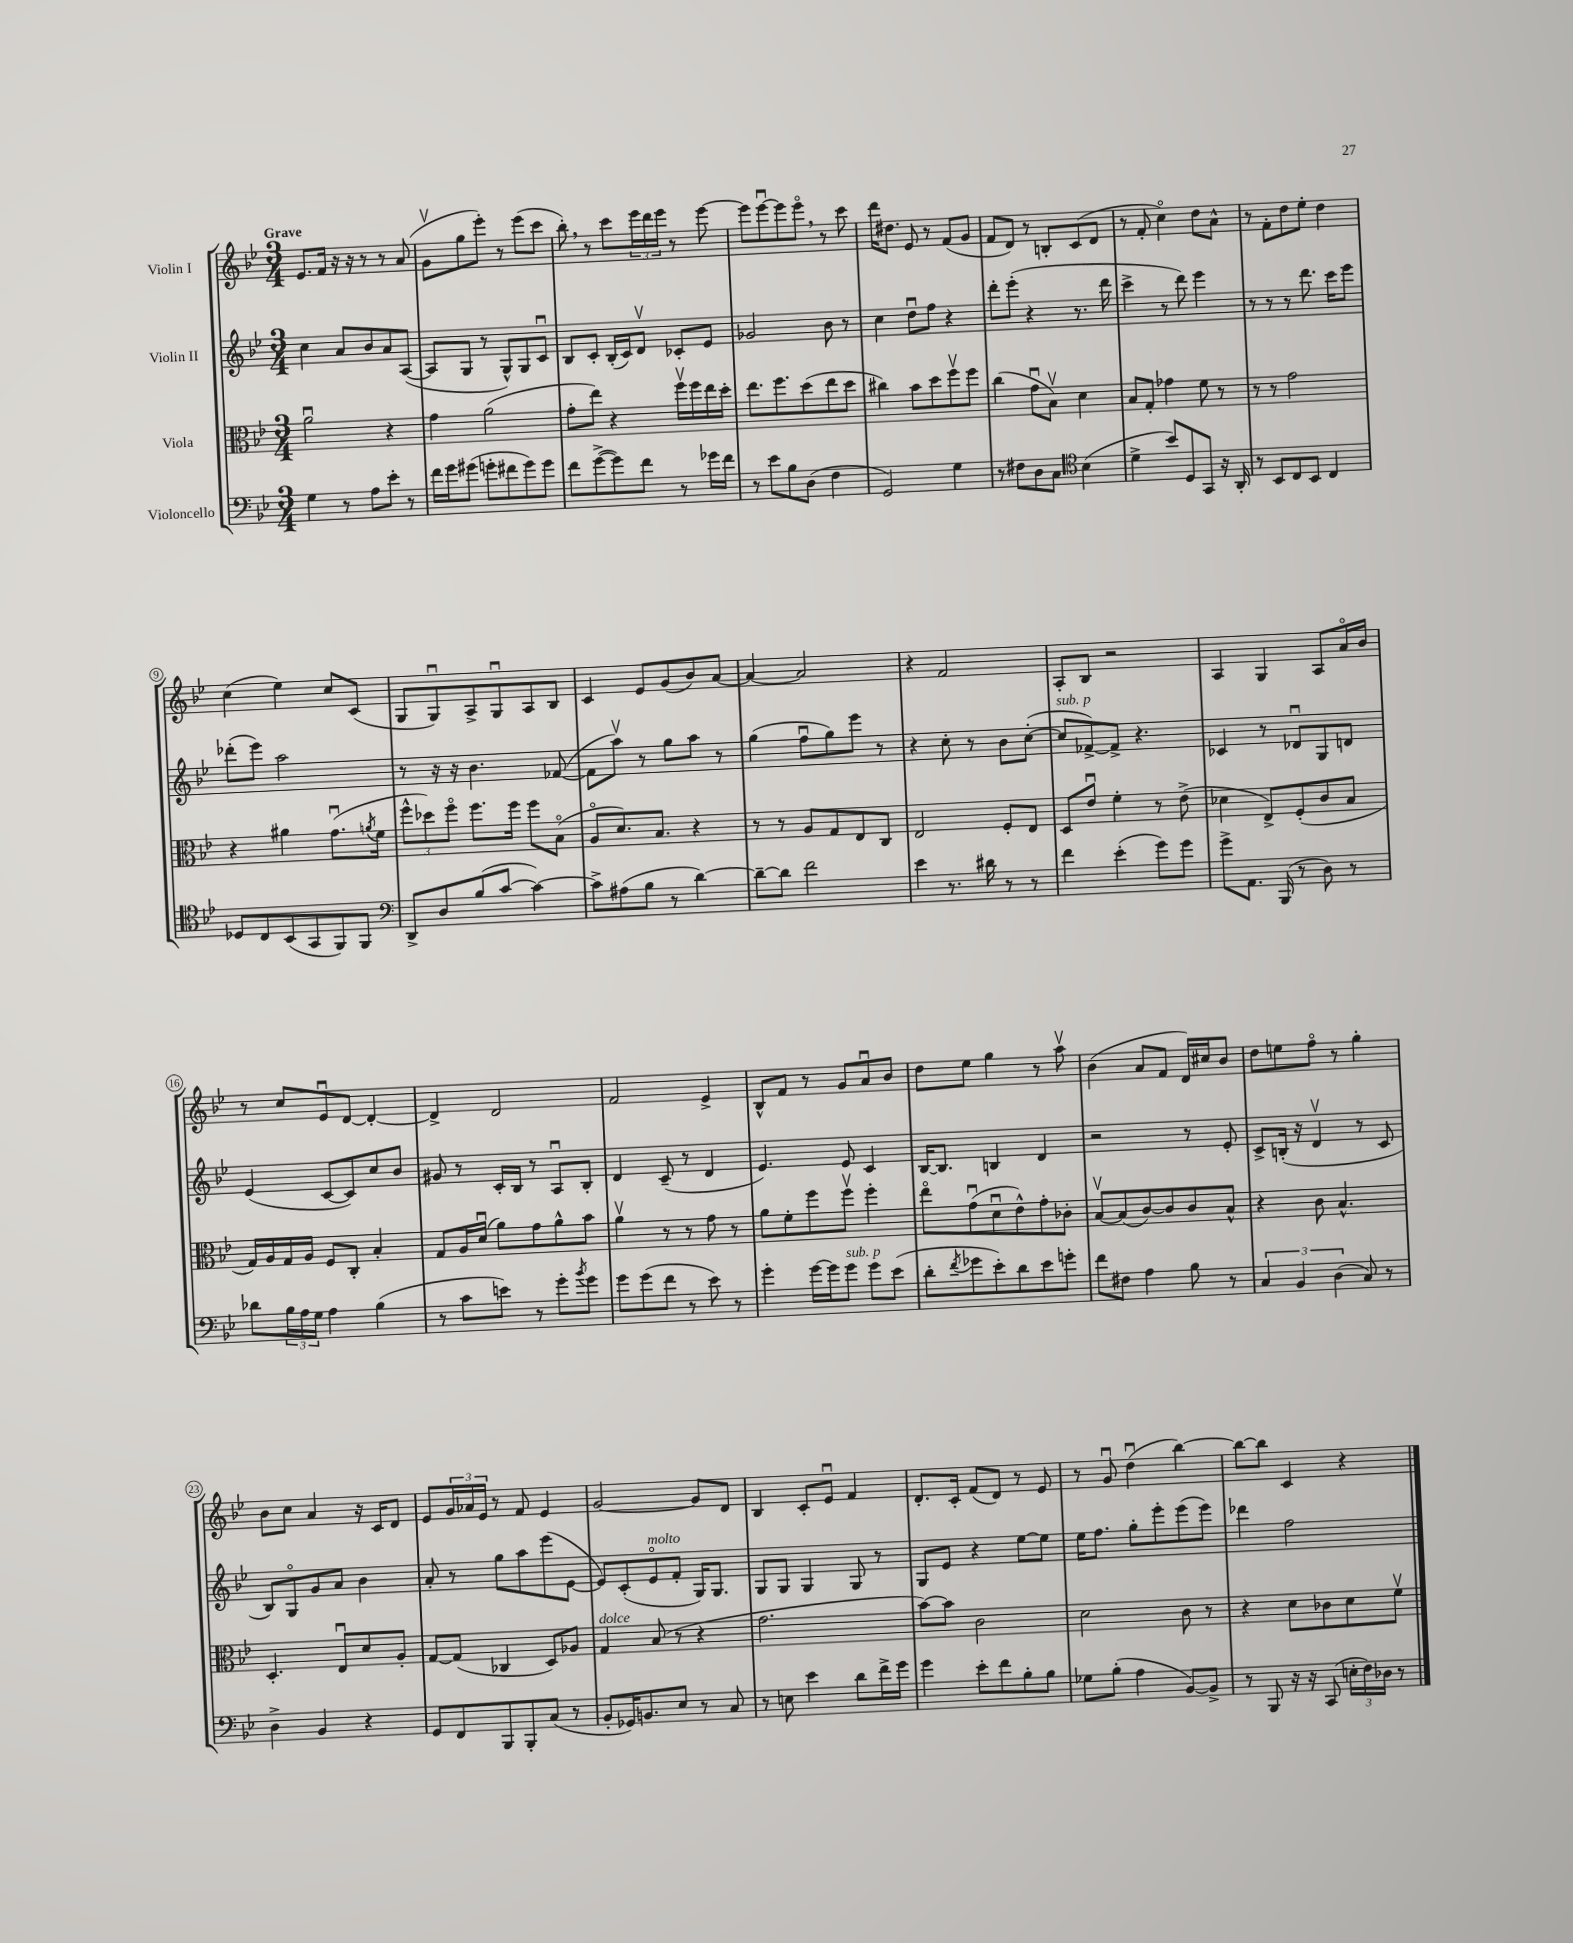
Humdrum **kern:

**kern	**kern	**kern	**kern
*staff4	*staff3	*staff2	*staff1
*clefF4	*clefC3	*clefG2	*clefG2
*k[b-e-]	*k[b-e-]	*k[b-e-]	*k[b-e-]
*M3/4	*M3/4	*M3/4	*M3/4
4G\	2au\	4cc\	8.e-/L
.	.	.	16f/Jk
8r	.	8a/L	16r
.	.	.	16r
8A\L	.	8b-/	8r
8e-'\J	4r	8a/	8r
8r	.	([8A/J	(8a/
=	=	=	=
16f\LL	4g\	8A/]L	8gv\L
16g\J	.	.	.
(8g#\J	.	8G/J	8gg\
8g'\L	(2a\	8r	8eee-'\J)
8f#\	.	8G^^/L)	8r
8g\)	.	8G/	(8eee-\L
8g\J	.	8cu/J	8ccc\J
=	=	=	=
8f\L	8g'\L	8B-/L	8bb-'\)
([8g^\	8ee-\J)	8c'/J	8r
8g\])	4r	(16B-'/LL	8ccc\L
.	.	16c/J)	.
8f\J	.	8dv/J	24eee-\L
.	.	.	24ddd\
.	.	.	24eee-\JJ
8r	16ffv\LL	8c-'/L	8r
.	16ff\	.	.
16g-\LL	16ee-\	8e-/J	[8eee-\
16f\JJ	16dd'\JJ	.	.
=	=	=	=
8r	8.ee-\L	2g-/	8eee-\]L
8e-\L	.	.	[8eee-u\
.	8.ff\	.	.
8B-\	.	.	8eee-\]
(8D\J	(8dd\	.	8eee-o\J
4F\	8ee-\	8b-\	8r
.	8dd\J	8r	8ccc\
=	=	=	=
2GG/)	4cc#\)	4cc\	16ddd\LK
.	.	.	8.dd#\J
.	8b-\L	8ddu\L	8e-/
.	8dd\	8ff\J	8r
4G\	8ffv\	4r	(8f/L
.	8ff\J	.	8g/J
=	=	=	=
8r	(4cc\	8ddd'\L	8f/L
8F#\L	.	(8eee-'\J	8d/J)
8D\	8gu\L	4r	8r
8C\J	8B-v\J)	.	8B'/L
*clefC4	*	*	*
(4B-\	4d\	8.r	(8c/
.	.	.	8d/J
.	.	16ddd\	.
=	=	=	=
4d^\	8B-/L	4ccc^\	8r
.	8G'/J	.	8f'/
8b-/L)	4g-\	8r	4cco\)
8D/	.	8ddd\)	.
8GG/J	8f\	4eee-\	8dd\L
16r	8r	.	8a^^\J
16AA'/	.	.	.
=	=	=	=
8r	8r	8r	8r
8BB-/L	8r	8r	8f'\L
8C/	2g\	8r	8dd\
8BB-/J	.	8.ddd\	8ee-'\J
4C/	.	.	4dd\
.	.	16ccc\LK	.
.	.	8eee-\J	.
=	=	=	=
8D-/L	4r	(8ddd-'\L	(4cc\
8C/	.	8eee-\J)	.
(8BB-/	4a#\	2aa\	4ee-\)
8GG/	.	.	.
8FF/)	(8.gu\L	.	8cc/L
8FF/J	.	.	(8c/J
.	8qa/	.	.
.	16f\Jk	.	.
=	=	=	=
*clefF4	*	*	*
8DD^/L	12ff^^\L	8r	8G/L
.	12dd-\)	.	.
8D/	.	16r	8Gu/)
.	12ffo\J	.	.
.	.	16r	.
(8B-/	8.ff\L	4.b-\	8A^/
[8c/J	.	.	8Gu/
.	16ff\Jk	.	.
4c\_)	8ff\L	.	8A/
.	(8B-o\J	([8f-/	8B-/J
=	=	=	=
8c^\]L	8Ao/L	8f-\]L	4c/
(8A#\	8.d/)	8aav\J)	.
8B-\J	.	8r	8e-/L
.	8.B-/J	.	.
8r	.	8gg\L	(8g/
[4d\)	4r	8aa\J	8b-/)
.	.	8r	[8a/J
=	=	=	=
8d~\_L	8r	(4gg\	4a/_
8d\]J	8r	.	.
2f\	8A/L	8ffu\L	2a/]
.	8G/	8gg\)	.
.	8E-/	8eee-\J	.
.	8C/J	8r	.
=	=	=	=
4e-\	2E-/	4r	4r
8.r	.	8cc'\	2f/
.	.	8r	.
16d#\	.	.	.
8r	8F'/L	8b-\L	.
8r	8E-/J	([8cc'\J	.
=	=	=	=
4f\	8D/L	8cc/]L	8A'/L
.	8e-u/J	[8f-^/)	8B-/J
(4e-'\	4f'\	8f-^/]J	2r
.	.	4.r	.
8g\L)	8r	.	.
8g\J	(8e-^\	.	.
=	=	=	=
8g^\L	4d-\	4c-/	4A/
8.AA\J	.	.	.
.	8E-^/L)	8r	4G/
(16BBB-/	.	.	.
8r	(8F'/	8d-u/L	.
8D\)	8c/	8G/	8A/L
8r	8B-/J	8d/J	16ao/L
.	.	.	16b-/JJ
=	=	=	=
8d-\L	16G/LL)	(4e-/	8r
.	16A/	.	.
24B-\L	16G/	.	8cc/L
24A\	.	.	.
.	16A/JJ	.	.
24G\JJ	.	.	.
4A\	8F/L	[8c/L	8e-u/
.	8C'/J	8c/])	[8d/J
(4B-\	4B-'/	8cc/	4d'/_
.	.	8b-/J	.
=	=	=	=
8r	8G/L	8g#/	4d^/]
8c\L	16A/L	8r	.
.	(16du/JJ	.	.
8e\J)	8a\L)	16c'/LL	2d/
.	.	16B-/JJ	.
8r	8g\	8r	.
8g'\L	8a^^\	8Au/L	.
8qb-/	.	.	.
8g\J	8b-\J	8B-'/J	.
=	=	=	=
8g\L	4av\	4d/	2f/
(8g\	.	.	.
8f\J	8r	(8c~/	.
8r	8r	8r	.
8e-\)	8g\	4d/	4e-^/
8r	8r	.	.
=	=	=	=
4g'\	8a\L	4.e-/)	8B-^^/L
.	8f'\	.	8f/J
[16g\LL	8ff\	.	8r
16g\]J	.	.	.
8g\J	8ffv\J	8e-/	8g/L
8g\L	4ff'\	4c/	8au/
(8e-\J	.	.	8b-/J
=	=	=	=
8d'\L	8ee-o\L	[16B-/LK	8dd\L
.	.	8.B-/]J	.
8qf/	.	.	.
8g-\	(8gu\	.	8ee-\J
8e-'\)	8du\	4B/	4gg\
8d\	8e-^^\)	.	.
8e-\	8g'\	4d/	8r
8g'\J	8c-'\J	.	8aav\
=	=	=	=
8f\L	[8B-v/L	2r	(4b-\
8F#\J	(8B-/]	.	.
4A\	[8c/)	.	8a/L
.	8c/]	.	8f/J
8B-\	8c/	8r	16d/LL)
.	.	.	16cc#/J
8r	8B-^^/J	8e-'/	8b-/J
=	=	=	=
6C/	4r	8c^/L	8dd\L
.	.	(16B'/Jk	8ee\
6BB-/	.	.	.
.	.	16r	.
.	8c\	4dv/	8ffo\J
(6D\	.	.	.
.	4.B-^^/	.	8r
8C/)	.	8r	4gg'\
8r	.	8c/	.
=	=	=	=
4D^\	4.D'/	8B-/L)	8b-\L
.	.	8Go/	8cc\J
4BB-/	.	8g/	4a/
.	8E-u/L	8a/J	.
4r	8d/	4b-\	16r
.	.	.	16c/LK
.	8A'/J	.	8d/J
=	=	=	=
8GG/L	[8G/L	8a'/	8e-/L
8FF/	(8G/]J	8r	24g/L
.	.	.	24a-/
.	.	.	24e-/JJ
8BBB-/	4C-/	8gg\L	8r
8BBB-'/	.	8aa\	8f/
(8C/J	8D/L)	(8eee-\	4e-/
8r	8A-/J	[8e-\J	.
=	=	=	=
8BB-'/L	4G/	8e-/]L)	[2g/
16GG-/K)	.	(8c'/	.
8.BB/	.	.	.
.	(8B-/	8e-o/	.
8E-/J	8r	8f'/J	.
8r	4r	16G/LK)	8g/]L
.	.	8.G/J	.
8C/	.	.	8d/J
=	=	=	=
8r	2.g\	8G/L	4B-/
8E\	.	8G/J	.
4e-\	.	4G/	8c'/L
.	.	.	8e-u/J
8d\L	.	8G/	4f/
16f^\L	.	8r	.
16g\JJ	.	.	.
=	=	=	=
4g\	[8b-\L)	8G/L	8.d'/L
.	8b-\]J	8e-/J	.
.	.	.	16c'/Jk
8e-'\L	2c\	4r	(8f/L
8f\	.	.	8d/J)
8B-'\	.	[8ee-\L	8r
8B-\J	.	8ee-\]J	8e-/
=	=	=	=
8G-\L	2d\	16ee-\LK	8r
.	.	8.ff\J	.
(8B-'\J	.	.	8gu/
4A\	.	8gg'\L	(4ddu\
.	.	8eee-'\	.
[8BB-/L)	8c\	(8eee-\	[4bb-\)
8BB-^/]J	8r	8eee-\J)	.
=	=	=	=
8r	4r	4ddd-\	8bb-\_L
8BBB-/	.	.	8bb-\]J
16r	8d\L	2ff\	4c/
16r	.	.	.
(8CC/	8c-\	.	.
24E'\LL	8d\	.	4r
24F\)	.	.	.
24D-\JJ	.	.	.
8r	8fv\J	.	.
==	==	==	==
*-	*-	*-	*-
